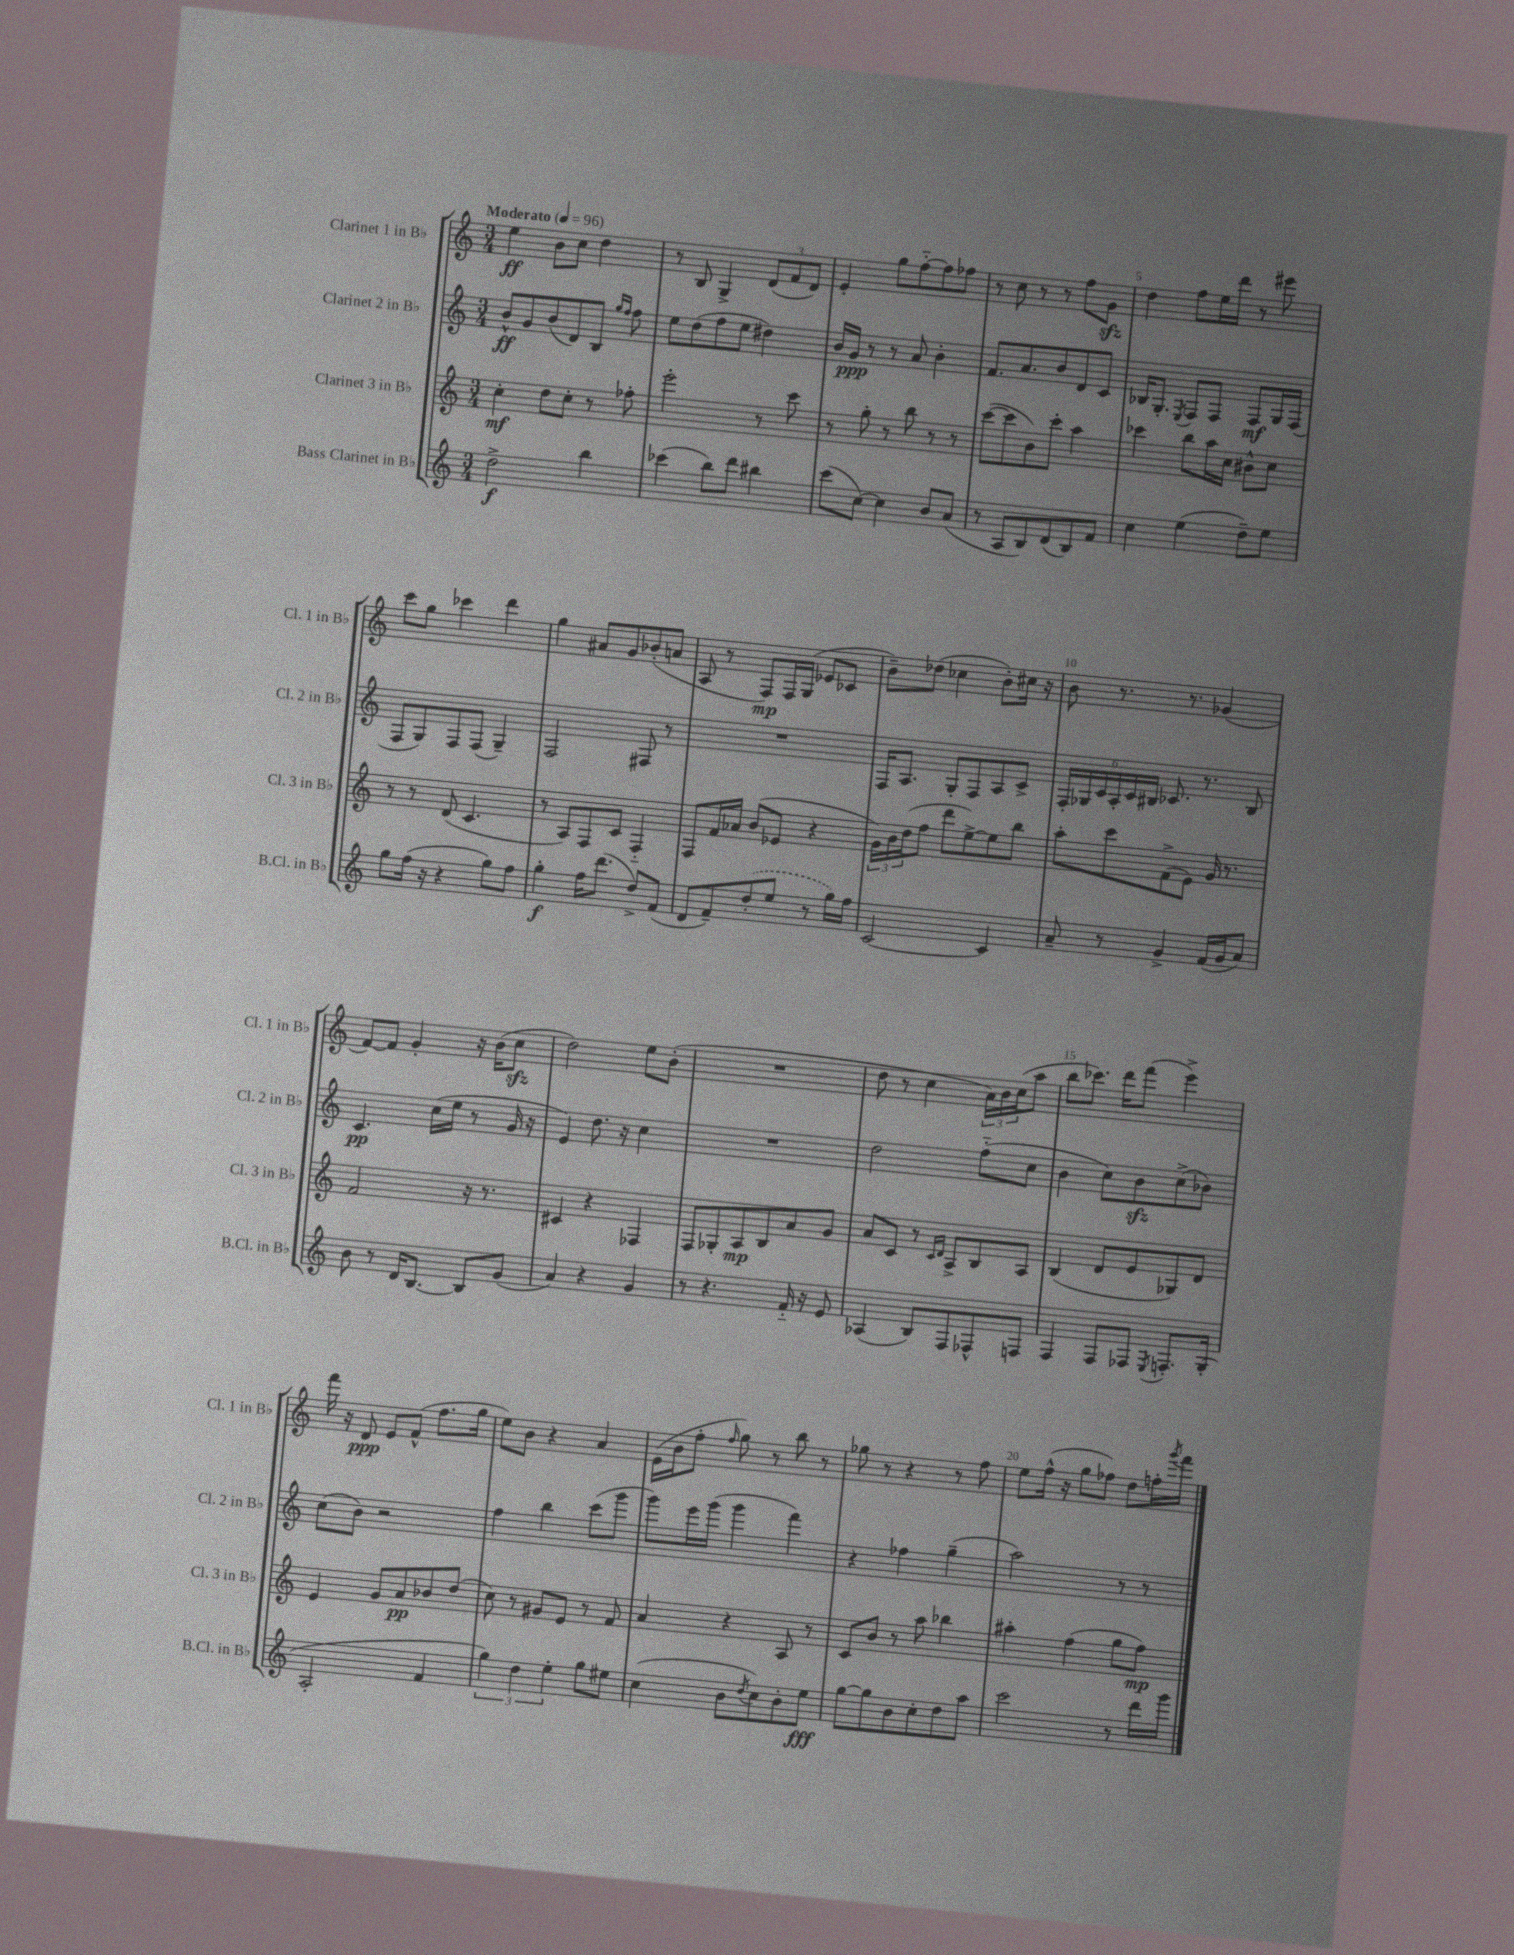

**kern	**dynam	**kern	**dynam	**kern	**dynam	**kern	**dynam
*part4	*part4	*part3	*part3	*part2	*part2	*part1	*part1
*staff4	*staff4	*staff3	*staff3	*staff2	*staff2	*staff1	*staff1
*I"Bass Clarinet in B♭	*	*I"Clarinet 3 in B♭	*	*I"Clarinet 2 in B♭	*	*I"Clarinet 1 in B♭	*
*I'B.Cl. in B♭	*	*I'Cl. 3 in B♭	*	*I'Cl. 2 in B♭	*	*I'Cl. 1 in B♭	*
*clefG2	*	*clefG2	*	*clefG2	*	*clefG2	*
*k[]	*	*k[]	*	*k[]	*	*k[]	*
*M3/4	*	*M3/4	*	*M3/4	*	*M3/4	*
*MM96	*	*MM96	*	*MM96	*	*MM96	*
=1	=1	=1	=1	=1	=1	=1	=1
!	!	!	!	!	!	!LO:TX:a:B:t=Moderato	!
2dd^\	f	4cc'\	mf	8b^^/L	ff	4ee\	ff
.	.	.	.	8g/	.	.	.
.	.	8dd\L	.	(8b/	.	8b\L	.
.	.	8cc'\J	.	8d/)	.	8cc\J	.
4bb\	.	8r	.	8B/J	.	4dd\	.
.	.	.	.	16qqgg/LL	.	.	.
.	.	.	.	16qqff/JJ	.	.	.
.	.	8ff-X'\	.	8ff\	.	.	.
=2	=2	=2	=2	=2	=2	=2	=2
(4ccc-X\	.	2eee'\	.	8ee\L	.	8r	.
.	.	.	.	(8dd\	.	8B/	.
8bb\L)	.	.	.	8ff\	.	4G^/	.
8ddd\J	.	.	.	8ee\J	.	.	.
4bb#X\	.	8r	.	4dd#X\)	.	(12d/L	.
.	.	.	.	.	.	12f/	.
.	.	8ccc\	.	.	.	.	.
.	.	.	.	.	.	12d/J)	.
=3	=3	=3	=3	=3	=3	=3	=3
(8ccc\L	.	8r	.	16b/LL	.	4e'/	.
.	.	.	.	16g/JJ	ppp	.	.
[8cc\J)	.	8gg'\	.	8r	.	.	.
4cc\]	.	8r	.	8r	.	8gg\L	.
.	.	8bb\	.	8a/	.	[8ff\	.
8b/L	.	8r	.	4b'\	.	8ff\]	.
(8a/J	.	8r	.	.	.	8ff-X\J	.
=4	=4	=4	=4	=4	=4	=4	=4
8r	.	([8ccc\L	.	8.f/L	.	8r	.
8A/L	.	8ccc\]	.	.	.	8cc\	.
.	.	.	.	8.a/	.	.	.
8B/)	.	8b\)	.	.	.	8r	.
(8d/	.	8ccc'\J	.	8b/	.	8r	.
8B/)	.	4aa\	.	8d/	.	8ff\L	.
8f/J	.	.	.	8c/J	.	8gzz\J	.
=5	=5	=5	=5	=5	=5	=5	=5
4cc\	.	4ccc-X\	.	16B-X/KL	.	4dd\	.
.	.	.	.	8.G'/J	.	.	.
.	.	.	.	8qE/	.	.	.
(4ee\	.	8bb\L	.	8F/L	.	8ff\L	.
.	.	16aa\L	.	8F/J	.	16ee\L	.
.	.	16cc\JJ	.	.	.	16ddd\JJ	.
8dd~\L)	.	8b#X^^\L	.	8F/L	mf	8r	.
8ee\J	.	8cc\J	.	16G/L	.	8eee#X\	.
.	.	.	.	(16F/JJ	.	.	.
!!LO:LB:g=z
=6	=6	=6	=6	=6	=6	=6	=6
8gg\L	.	8r	.	8F/L	.	8ccc\L	.
(16ff\Jk	.	8r	.	8G/)	.	8gg\J	.
16r	.	.	.	.	.	.	.
4r	.	(8d/	.	8F/	.	4ccc-X\	.
.	.	4.c/	.	(8F/J	.	.	.
8gg\L)	.	.	.	4G~/)	.	4ddd\	.
8ff\J	.	.	.	.	.	.	.
=7	=7	=7	=7	=7	=7	=7	=7
4gg'\	f	8r	.	2F/	.	4gg\	.
.	.	8A/L)	.	.	.	.	.
16ff\KL	.	8F/	.	.	.	8a#X/L	.
(8.ddd\J	.	.	.	.	.	.	.
.	.	8c/J	.	.	.	8g/	.
8dd^/L)	.	4F/	.	8F#X/	.	(8b-X'/	.
(8f/J	.	.	.	8r	.	8an/J	.
=8	=8	=8	=8	=8	=8	=8	=8
8d/L	.	8F/L	.	2.r	.	8A/	.
8f~/)	.	16f/L	.	.	.	8r	.
.	.	16a-X/JJ	.	.	.	.	.
(8dd'/	.	(8b/L	.	.	.	8F/L)	mp
8ee/J	.	8e-X/J	.	.	.	16F/L	.
.	.	.	.	.	.	(16G/JJ	.
8r	.	4r	.	.	.	8e-X/L	.
16gg\LL)	.	.	.	.	.	8c-X/J	.
16ff\JJ	.	.	.	.	.	.	.
=9	=9	=9	=9	=9	=9	=9	=9
[2c/	.	24g\LL)	.	16F/KL	.	8b~\L)	.
.	.	24b\	.	.	.	.	.
.	.	.	.	8.A/J	.	.	.
.	.	(24dd\J	.	.	.	.	.
.	.	8ff\J	.	.	.	(8dd-X\J	.
.	.	8ddd\L	.	8G'/L	.	4cc-X\	.
.	.	[8ee^\)	.	8F/	.	.	.
4c/]	.	8ee\]	.	8A/	.	8b'\L)	.
.	.	8bb\J	.	8c^/J	.	16cc#X\Jk	.
.	.	.	.	.	.	16r	.
=10	=10	=10	=10	=10	=10	=10	=10
8a~/	.	8aa'\L	.	24F'/LL	.	8b\	.
.	.	.	.	24G-X/	.	.	.
.	.	.	.	24c/	.	.	.
8r	.	8ccc\	.	24A'/	.	8.r	.
.	.	.	.	24c/	.	.	.
.	.	.	.	24B#X/JJ	.	.	.
4g^/	.	(8f^\	.	8.c-X/	.	.	.
.	.	.	.	.	.	8.r	.
.	.	8e\J)	.	.	.	.	.
.	.	.	.	8.r	.	.	.
(16f/LL	.	16g/	.	.	.	(4g-X/	.
16g/J	.	8.r	.	.	.	.	.
8a/J)	.	.	.	8B#/	.	.	.
!!LO:LB:g=z
=11	=11	=11	=11	=11	=11	=11	=11
8b\	.	2f/	.	4.c/	pp	[8f/L)	.
8r	.	.	.	.	.	8f/J]	.
16d/KL	.	.	.	.	.	4g'/	.
[8.B/J	.	.	.	.	.	.	.
.	.	.	.	(16cc\LL	.	.	.
.	.	.	.	16ee\JJ	.	.	.
8B/L]	.	16r	.	8r	.	16r	.
.	.	8.r	.	.	.	(16b\KL	.
(8g/J	.	.	.	16g/	.	8cczz\J	.
.	.	.	.	16r	.	.	.
=12	=12	=12	=12	=12	=12	=12	=12
4a/)	.	4c#X/	.	4e/)	.	2dd\)	.
4r	.	4r	.	8.dd\	.	.	.
.	.	.	.	16r	.	.	.
4g/	.	4F-X/	.	4cc\	.	8ee\L	.
.	.	.	.	.	.	(8b'\J	.
=13	=13	=13	=13	=13	=13	=13	=13
8r	.	8F/L	.	2.r	.	2.r	.
4.r	.	8G-X'/	.	.	.	.	.
.	.	8A/	mp	.	.	.	.
.	.	8B/	.	.	.	.	.
16f/	.	8a/	.	.	.	.	.
16r	.	.	.	.	.	.	.
8e/	.	8g/J	.	.	.	.	.
=14	=14	=14	=14	=14	=14	=14	=14
(4A-X/	.	8a/L	.	2dd\	.	8dd\	.
.	.	8c/J	.	.	.	8r	.
8B/L)	.	8r	.	.	.	4cc\	.
.	.	16qqc/LL	.	.	.	.	.
.	.	16qqd/JJ	.	.	.	.	.
8F/	.	8A^/L	.	.	.	.	.
8F-X^^/	.	8B/	.	(8ff\L	.	24a\LL)	.
.	.	.	.	.	.	24b\	.
.	.	.	.	.	.	(24cc\J	.
8Fn/J	.	8A/J	.	8cc\J	.	8aa\J	.
=15	=15	=15	=15	=15	=15	=15	=15
4F/	.	(4B/	.	4b\	.	8bb\L	.
.	.	.	.	.	.	8.ccc-X\J)	.
8F/L	.	8d/L	.	8cc\L)	.	.	.
.	.	.	.	.	.	16ddd\KL	.
8F-X/J	.	8e/	.	8bzz\	.	(8fff\J	.
8qE/	.	.	.	.	.	.	.
8.Fn'/L	.	8G-X/)	.	(8cc^\	.	4eee^\)	.
.	.	8d/J	.	8b-X\J)	.	.	.
(16G'/Jk	.	.	.	.	.	.	.
!!LO:LB:g=z
=16	=16	=16	=16	=16	=16	=16	=16
2A'/	.	4e/	.	(8cc\L	.	16fff\	.
.	.	.	.	.	.	16r	.
.	.	.	.	8b\J)	.	8d/	ppp
.	.	8g/L	.	2r	.	8e/L	.
.	.	8a/	pp	.	.	(8f^^/J	.
4f/	.	8b-X/	.	.	.	8.ff\L	.
.	.	(8dd/J	.	.	.	.	.
.	.	.	.	.	.	16gg\Jk	.
=17	=17	=17	=17	=17	=17	=17	=17
6gg\)	.	8cc\)	.	4ff\	.	8ee\L)	.
.	.	8r	.	.	.	8b\J	.
6dd\	.	.	.	.	.	.	.
.	.	8g#X/L	.	4bb\	.	4r	.
6ee'\	.	.	.	.	.	.	.
.	.	8e/J	.	.	.	.	.
8gg\L	.	8r	.	(8ccc\L	.	4a/	.
8ee#X\J	.	8f/	.	8ggg\J	.	.	.
=18	=18	=18	=18	=18	=18	=18	=18
(4cc\	.	4a/	.	8ggg\L)	.	(16e\LL	.
.	.	.	.	.	.	16b\J	.
.	.	.	.	16eee\L	.	8ff'\J	.
.	.	.	.	(16ggg\JJ	.	.	.
.	.	.	.	.	.	16qqff/	.
8b\L	.	4r	.	4ggg\	.	8gg\)	.
8qdd/	.	.	.	.	.	.	.
8cc\)	.	.	.	.	.	8r	.
8b'\	.	8A/	.	4fff\)	.	8bb\	.
8ee\J	fff	8r	.	.	.	8r	.
=19	=19	=19	=19	=19	=19	=19	=19
[8gg\L	.	8c/L	.	4r	.	8gg-X\	.
8gg\]	.	8b/J	.	.	.	8r	.
8b\	.	8r	.	4ff-X\	.	4r	.
8cc'\	.	8aa\	.	.	.	.	.
8dd\	.	4bb-X\	.	(4gg~\	.	8r	.
8aa\J	.	.	.	.	.	8ff\	.
=20	=20	=20	=20	=20	=20	=20	=20
2ccc\	.	4aa#X'\	.	2aa\)	.	8ee\L	.
.	.	.	.	.	.	(16ff^^\Jk	.
.	.	.	.	.	.	16r	.
.	.	(4ff\	.	.	.	8gg\L	.
.	.	.	.	.	.	8ff-X\J)	.
8r	.	8gg\L	.	8r	.	8dd\L	.
16ddd\LL	.	8ff\J)	mp	8r	.	16ffn'\L	.
.	.	.	.	.	.	8qggg/	.
16ggg\JJ	.	.	.	.	.	16fff\JJ	.
==	==	==	==	==	==	==	==
*-	*-	*-	*-	*-	*-	*-	*-
